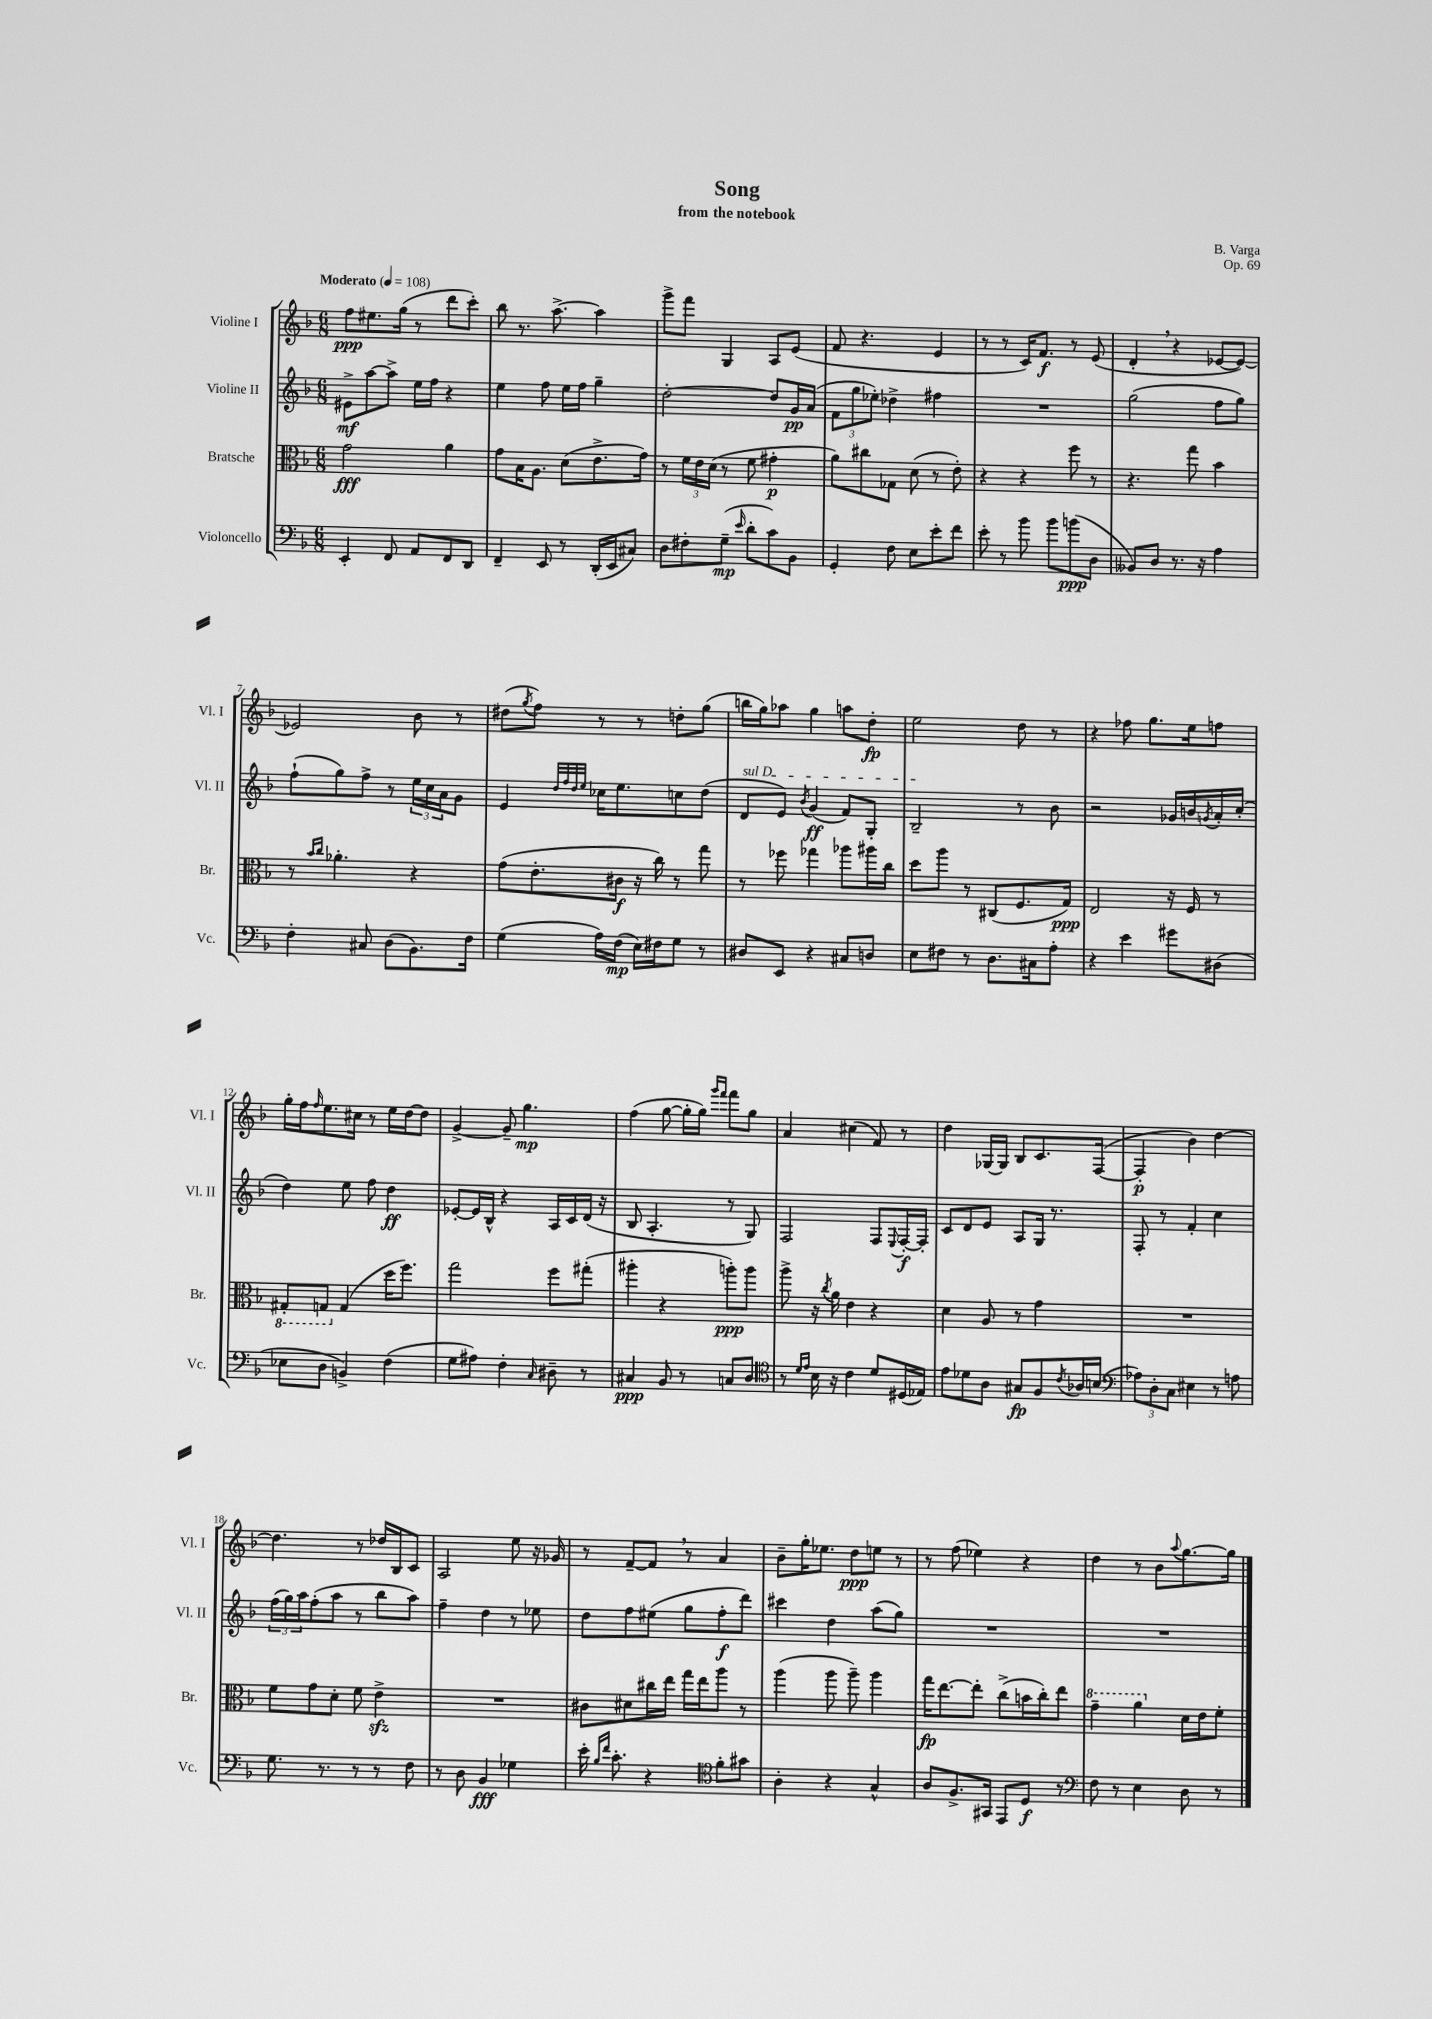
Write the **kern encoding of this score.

**kern	**dynam	**kern	**dynam	**kern	**dynam	**kern	**dynam
*part4	*part4	*part3	*part3	*part2	*part2	*part1	*part1
*staff4	*staff4	*staff3	*staff3	*staff2	*staff2	*staff1	*staff1
*I"Violoncello	*	*I"Bratsche	*	*I"Violine II	*	*I"Violine I	*
*I'Vc.	*	*I'Br.	*	*I'Vl. II	*	*I'Vl. I	*
*clefF4	*	*clefC3	*	*clefG2	*	*clefG2	*
*k[b-]	*	*k[b-]	*	*k[b-]	*	*k[b-]	*
*M6/8	*	*M6/8	*	*M6/8	*	*M6/8	*
*MM108	*	*MM108	*	*MM108	*	*MM108	*
=1	=1	=1	=1	=1	=1	=1	=1
!	!	!	!	!	!	!LO:TX:a:B:t=Moderato	!
4EE'/	.	2g\	fff	8e#X^\L	mf	8ff\L	ppp
.	.	.	.	[8aa\	.	8.ee#X\	.
8FF/	.	.	.	8aa^\J]	.	.	.
.	.	.	.	.	.	(16gg\Jk	.
8AA/L	.	.	.	16ee\LL	.	8r	.
.	.	.	.	16ff\JJ	.	.	.
8FF/	.	4a\	.	4r	.	8ddd\L	.
8DD/J	.	.	.	.	.	8ccc'\J)	.
=2	=2	=2	=2	=2	=2	=2	=2
4FF~/	.	8g\L	.	4ee\	.	8bb-\	.
.	.	16B-\K	.	.	.	8.r	.
.	.	8.A\J	.	.	.	.	.
8EE/	.	.	.	8ff\	.	.	.
.	.	.	.	.	.	[8.aa^\	.
8r	.	(8d\L	.	16ee\LL	.	.	.
.	.	.	.	16ff\JJ	.	.	.
(16DD'/LL	.	8.e^\	.	4gg~\	.	4aa\]	.
16EE/J	.	.	.	.	.	.	.
8C#X/J)	.	.	.	.	.	.	.
.	.	16g\Jk)	.	.	.	.	.
=3	=3	=3	=3	=3	=3	=3	=3
8D\L	.	8r	.	[2dd'\	.	8ggg^\L	.
8F#X'\	.	24f\LL	.	.	.	8fff\J	.
.	.	24e\	.	.	.	.	.
.	.	(24d\JJ	.	.	.	.	.
(8G~\J	mp	8r	.	.	.	4G/	.
16qqe/	.	.	.	.	.	.	.
8d'\L	.	8f\	.	.	.	.	.
8c\)	.	4g#X'\	p	8dd/L]	.	8A/L	.
8BB-\J	.	.	.	16g/L	pp	(8e/J	.
.	.	.	.	(16a/JJ	.	.	.
=4	=4	=4	=4	=4	=4	=4	=4
4GG'/	.	8a\L)	.	12f\L	.	8f/	.
.	.	.	.	12gg\	.	.	.
.	.	8cc#X\	.	.	.	4.r	.
.	.	.	.	12ee-X'\J)	.	.	.
8F\	.	8G-X\J	.	4dd-X^\	.	.	.
8E\L	.	(8d\	.	.	.	.	.
8e'\	.	8r	.	4ff#X\	.	4e/	.
8f\J	.	8e'\)	.	.	.	.	.
=5	=5	=5	=5	=5	=5	=5	=5
8e'\	.	4r	.	2.r	.	8r	.
8r	.	.	.	.	.	8r	.
8b-\	.	4r	.	.	.	16c/KL)	.
.	.	.	.	.	.	8.f/J	f
8b-\L	.	.	.	.	.	.	.
(8bn\	ppp	8ff\	.	.	.	8r	.
8D\J	.	8r	.	.	.	(8e/	.
=6	=6	=6	=6	=6	=6	=6	=6
8BB--X/L)	.	4.r	.	(2gg\	.	4d',/	.
8D/J	.	.	.	.	.	.	.
8.r	.	.	.	.	.	4r	.
.	.	8gg\	.	.	.	.	.
16r	.	.	.	.	.	.	.
4A\	.	4b-\	.	8ff\L	.	[8e-X/L	.
.	.	.	.	8gg\J)	.	8e-/J_)	.
!!LO:LB:g=z
=7	=7	=7	=7	=7	=7	=7	=7
4F'\	.	8r	.	(8ff`\L	.	2e-X/]	.
.	.	16qqb-/LL	.	.	.	.	.
.	.	16qqcc/JJ	.	.	.	.	.
.	.	4.a-X'\	.	8gg\)	.	.	.
8C#X/	.	.	.	8ff^\J	.	.	.
(8D\L	.	.	.	8r	.	.	.
8.BB-\)	.	4r	.	24ee\LL	.	8b-\	.
.	.	.	.	24cc\	.	.	.
.	.	.	.	24a\J	.	.	.
.	.	.	.	8g\J	.	8r	.
16F\Jk	.	.	.	.	.	.	.
=8	=8	=8	=8	=8	=8	=8	=8
(4G\	.	(8g\L	.	4e/	.	(8dd#X\L	.
.	.	.	.	.	.	8qgg/	.
.	.	8.e'\	.	.	.	8ff\J)	.
.	.	.	.	32qqdd/LLL	.	.	.
.	.	.	.	32qqff/	.	.	.
.	.	.	.	32qqdd/	.	.	.
.	.	.	.	32qqee/JJJ	.	.	.
16A\LL)	.	.	.	16cc-X\KL	.	8r	.
(16F\JJ	mp	16c#X\Jk	f	8.ee\	.	.	.
16E\LL)	.	16r	.	.	.	8r	.
16F#X\J	.	16cc\)	.	.	.	.	.
8G\J	.	8r	.	8ccn\	.	8ddn'\L	.
8r	.	8gg\	.	(8dd\J	.	(8gg\J	.
=9	=9	=9	=9	=9	=9	=9	=9
!	!	!	!	!LO:TX:a:i:t=sul D	!	!	!
8D#X/L	.	8r	.	8d/L	.	16bbn\LL	.
.	.	.	.	.	.	16gg\J)	.
8EE/J	.	8ff-X\	.	8e/J)	.	8aa-X\J	.
.	.	.	.	8qb-/	.	.	.
4r	.	4gg-X\	.	(4g/	ff	4gg\	.
8C#X/L	.	8aa-X\L	.	8f/L)	.	8aan\L	.
8Dn/J	.	16aa#X\L	.	8G'/J	.	8dd'\J	fp
.	.	16cc\JJ	.	.	.	.	.
=10	=10	=10	=10	=10	=10	=10	=10
8E\L	.	8dd\L	.	2B-~/	.	2ee\	.
8F#X\J	.	8aa\J	.	.	.	.	.
8r	.	8r	.	.	.	.	.
8.D\L	.	(8C#X/L	.	.	.	.	.
.	.	8.F/	.	8r	.	8dd\	.
16C#X\k	.	.	.	.	.	.	.
8A'\J	.	.	.	8b-\	.	8r	.
.	.	16G/Jk)	ppp	.	.	.	.
=11	=11	=11	=11	=11	=11	=11	=11
4r	.	2E/	.	2r	.	4r	.
4e\	.	.	.	.	.	8ff-X\	.
.	.	.	.	.	.	8.gg\L	.
8g#X\L	.	16r	.	16g-X/LL	.	.	.
.	.	16F/	.	16bn/	.	16ee\k	.
.	.	.	.	8qgn/	.	.	.
(8D#X\J	.	8r	.	16a'/	.	8ffn\J	.
.	.	.	.	(16cc'/JJ	.	.	.
!!LO:LB:g=z
=12	=12	=12	=12	=12	=12	=12	=12
*	*	*8ba	*	*	*	*	*
8E-X\L	.	8GG#X'/L	.	4dd\)	.	16gg'\LL	.
.	.	.	.	.	.	16ff\J	.
.	.	.	.	.	.	16qqff/	.
8D\J	.	8GGn/J	.	.	.	8.ee\	.
*	*	*X8ba	*	*	*	*	*
4BBn^/)	.	(4G/	.	8ee\	.	.	.
.	.	.	.	.	.	16cc#X\Jk	.
.	.	.	.	8ff\	.	8r	.
(4F\	.	16dd\KL	.	4dd\	ff	16ee\LL	.
.	.	8.ff\J)	.	.	.	[16dd\J	.
.	.	.	.	.	.	8dd\J]	.
=13	=13	=13	=13	=13	=13	=13	=13
8G\L	.	2gg\	.	[8e-X'/L	.	[4g^/	.
8A#X\J)	.	.	.	16e-/L]	.	.	.
.	.	.	.	16B-^^/JJ	.	.	.
4F'\	.	.	.	4r	.	8g~/]	.
.	.	.	.	.	.	4.gg\	mp
16qqC/	.	.	.	.	.	.	.
8D#X~\	.	8ff\L	.	16A/LL	.	.	.
.	.	.	.	16c/	.	.	.
8r	.	(8gg#X'\J	.	(16d/JJ	.	.	.
.	.	.	.	16r	.	.	.
=14	=14	=14	=14	=14	=14	=14	=14
4C#X/	ppp	4aa#X'\	.	8B-/	.	(4ff\	.
.	.	.	.	4.A'/	.	.	.
8BB-/	.	4r	.	.	.	[8gg\	.
8r	.	.	.	.	.	16gg'\LL]	.
.	.	.	.	.	.	16gg\JJ)	.
.	.	.	.	.	.	16qqggg/LL	.
.	.	.	.	.	.	16qqfff/JJ	.
8Cn/L	.	8aan'\L)	ppp	8r	.	8fff\L	.
8D/J	.	8aa\J	.	8G/)	.	8gg\J	.
=15	=15	=15	=15	=15	=15	=15	=15
*clefC4	*	*	*	*	*	*	*
8r	.	8aa^\	.	2F/	.	4a/	.
16qqd/LL	.	.	.	.	.	.	.
16qqe/JJ	.	.	.	.	.	.	.
16B-\	.	16r	.	.	.	.	.
.	.	8qcc/	.	.	.	.	.
16r	.	16a\	.	.	.	.	.
4c\	.	4e\	.	.	.	(4cc#X\	.
8d/L	.	4r	.	8F/L	.	8f/)	.
.	.	.	.	8qqE/	.	.	.
(16D#X/L	.	.	.	[16F'/L	f	8r	.
16E-X/JJ)	.	.	.	16F'/JJ]	.	.	.
=16	=16	=16	=16	=16	=16	=16	=16
8e\L	.	4d\	.	8c/L	.	4dd\	.
8d-X\	.	.	.	8d/	.	.	.
8A\J	.	8A/	.	8e/J	.	[16G-X/LL	.
.	.	.	.	.	.	16G-/JJ]	.
8G#X/L	fp	8r	.	8A/L	.	8B-/L	.
8F/	.	4g\	.	16G/Jk	.	8.c/	.
.	.	.	.	8.r	.	.	.
8qc/	.	.	.	.	.	.	.
16A-X/L	.	.	.	.	.	.	.
(16Bn/JJ	.	.	.	.	.	([16F/Jk	.
=17	=17	=17	=17	=17	=17	=17	=17
*clefF4	*	*	*	*	*	*	*
12A-X\L)	.	2.r	.	8F'/	.	4F'/]	p
12D'\	.	.	.	.	.	.	.
.	.	.	.	8r	.	.	.
12C\J	.	.	.	.	.	.	.
4E#X\	.	.	.	4f'/	.	4b-\)	.
8r	.	.	.	4cc\	.	[4dd\	.
8An\	.	.	.	.	.	.	.
!!LO:LB:g=z
=18	=18	=18	=18	=18	=18	=18	=18
8.G\	.	8f\L	.	(24ff\LL	.	4.dd\]	.
.	.	.	.	24gg\)	.	.	.
.	.	.	.	24aa\J	.	.	.
.	.	8g\	.	(8ff'\	.	.	.
8.r	.	.	.	.	.	.	.
.	.	8d'\J	.	8aa\J	.	.	.
8r	.	8f\	.	8r	.	8r	.
8r	.	4ezz^\	.	8bb-\L	.	16dd-X/LL	.
.	.	.	.	.	.	16B-/J	.
8F\	.	.	.	8aa\J)	.	8c/J	.
=19	=19	=19	=19	=19	=19	=19	=19
8r	.	2.r	.	4ff~\	.	2A/	.
8D\	.	.	.	.	.	.	.
4BB-/	fff	.	.	4dd\	.	.	.
4G-X\	.	.	.	8r	.	8ee\	.
.	.	.	.	8ee-X\	.	16r	.
.	.	.	.	.	.	16g-X/	.
=20	=20	=20	=20	=20	=20	=20	=20
16e'\	.	8c#X\L	.	8dd\L	.	8r	.
16qqB-/LL	.	.	.	.	.	.	.
16qqf/JJ	.	.	.	.	.	.	.
8.c'\	.	.	.	.	.	.	.
.	.	8d#X\	.	8ff\	.	[8f~/L	.
4r	.	16cc#X\L	.	(8ee#X\J	.	8f,/J]	.
.	.	16ee\JJ	.	.	.	.	.
.	.	16gg\LL	.	8gg\L	.	8r	.
.	.	16ee\J	.	.	.	.	.
*clefC4	*	*	*	*	*	*	*
8f'\L	.	8aa\J	.	8ff'\	f	4a/	.
8g#X\J	.	8r	.	8ddd\J)	.	.	.
=21	=21	=21	=21	=21	=21	=21	=21
4A'\	.	(4aa\	.	4ccc#X\	.	8b-~\L	.
.	.	.	.	.	.	16gg'\K	.
.	.	.	.	.	.	8.ee-X\J	.
4r	.	8aa\	.	4dd\	.	.	.
.	.	8aa~\)	.	.	.	8dd\L	ppp
4G^^/	.	4aa\	.	(8aa\L	.	8een\J	.
.	.	.	.	8gg\J)	.	8r	.
=22	=22	=22	=22	=22	=22	=22	=22
8A/L	.	16gg\KL	fp	2.r	.	8r	.
.	.	[8.ee\	.	.	.	.	.
8.F^/	.	.	.	.	.	(8ff\	.
.	.	8ee'\J]	.	.	.	4ee-X\)	.
16GG#X/Jk	.	.	.	.	.	.	.
8EE/L	.	(8cc^\L	.	.	.	.	.
8D/J	f	16bn\L	.	.	.	4r	.
.	.	16cc'\J)	.	.	.	.	.
8r	.	8ee\J	.	.	.	.	.
=23	=23	=23	=23	=23	=23	=23	=23
*clefF4	*	*	*	*	*	*	*
*	*	*8va	*	*	*	*	*
8F\	.	4gg~\	.	2.r	.	4dd\	.
8r	.	.	.	.	.	.	.
4E\	.	4aa\	.	.	.	8r	.
.	.	.	.	.	.	8b-\L	.
.	.	.	.	.	.	8qqaa/	.
*	*	*X8va	*	*	*	*	*
8D\	.	16d\LL	.	.	.	[8.gg\	.
.	.	16e\J	.	.	.	.	.
8r	.	8f'\J	.	.	.	.	.
.	.	.	.	.	.	16gg\Jk]	.
==	==	==	==	==	==	==	==
*-	*-	*-	*-	*-	*-	*-	*-
